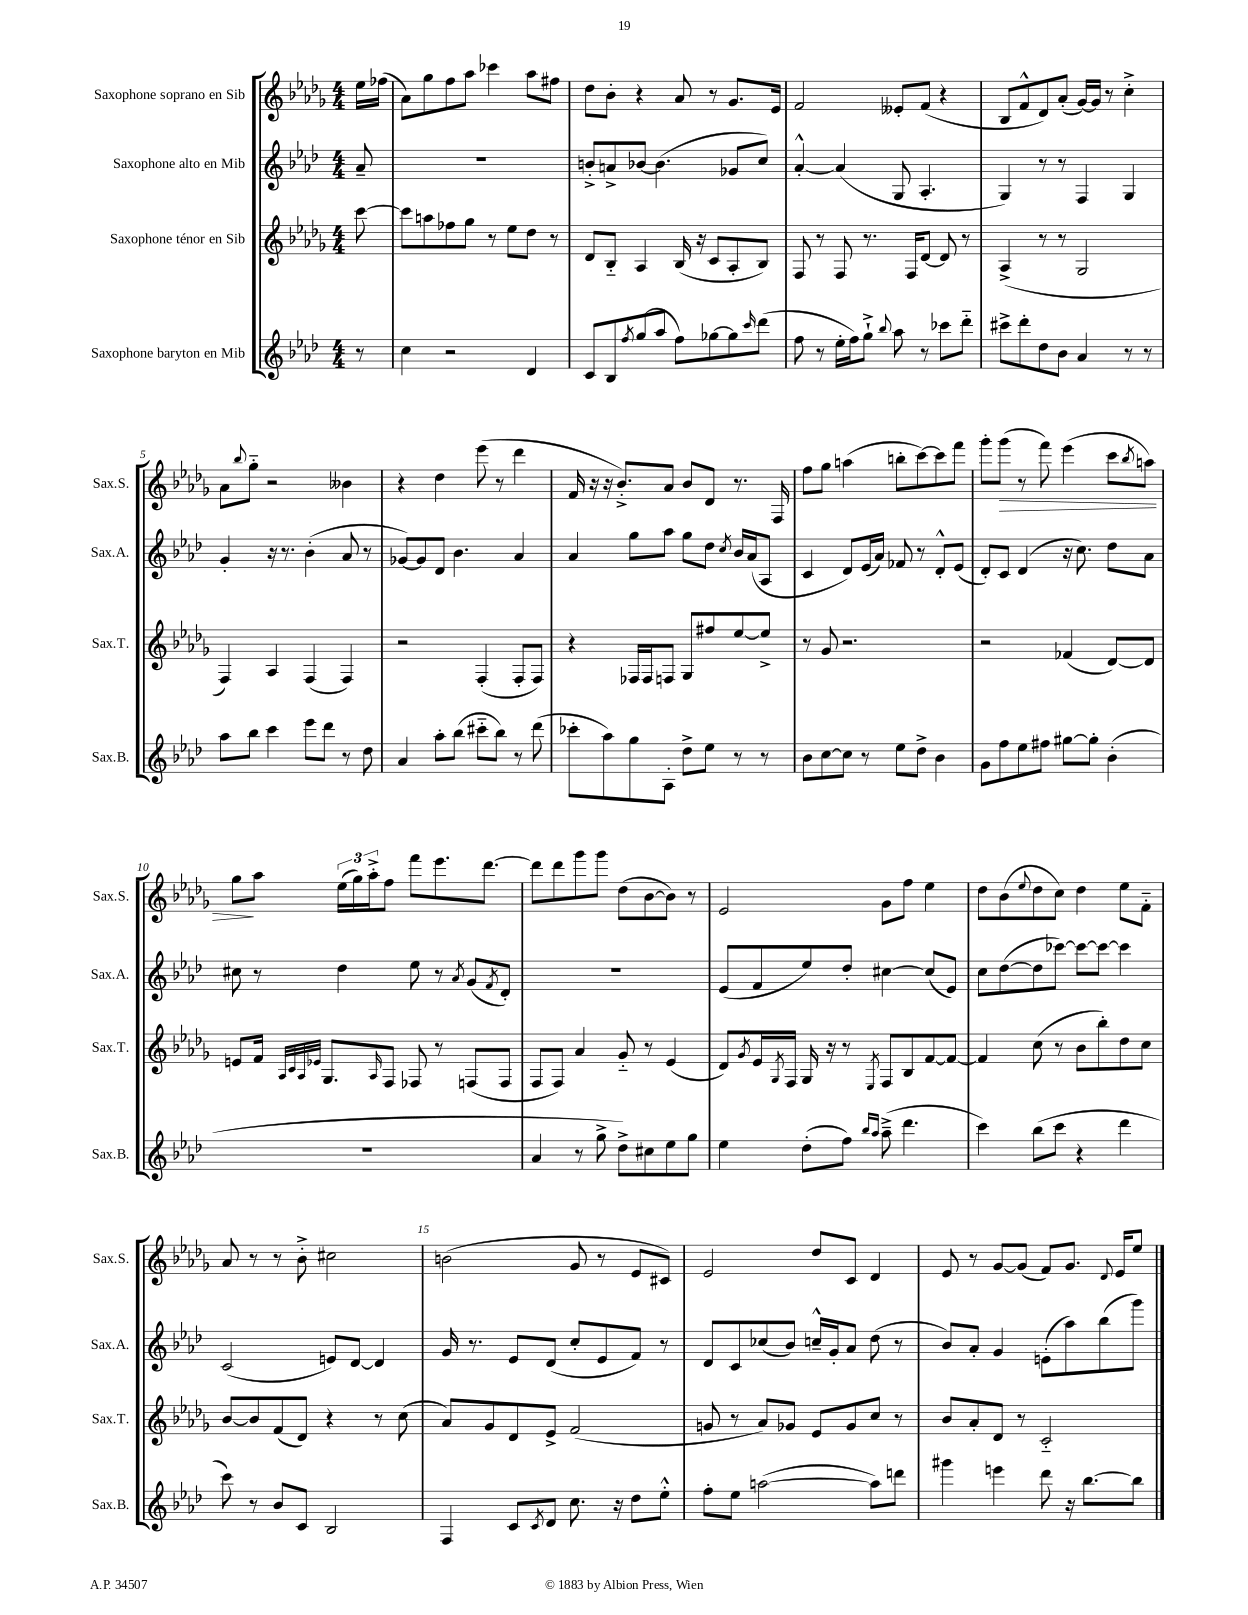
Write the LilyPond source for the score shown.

<<
\new StaffGroup <<
\new Staff = "s0" \with { instrumentName = "Saxophone soprano en Sib" shortInstrumentName = "Sax.S." } {
    \clef treble \key des \major \numericTimeSignature \time 4/4 \partial 8
    ees''16 fes''16( |
    aes'8) ges''8 f''8 aes''8 ces'''4 aes''8 fis''8 |
    des''8 bes'8-. r4 aes'8 r8 ges'8. ees'16 |
    f'2 eeses'8-. f'8( r4 |
    bes8 f'8-^ des'8) aes'8-.( ges'16~) ges'16 r8 c''4-.-> |
    aes'8 \appoggiatura { bes''8 } ges''8-_ r2 beses'4 |
    r4 des''4 ees'''8( r8 des'''4 |
    f'16 r16 r16 bes'8.-.->) aes'8 bes'8 des'8 r8. f16 |
    f''8 ges''8 a''4( b''8-. c'''8~) c'''8 f'''8 |
    ges'''8-. ges'''8\>( r8 f'''8) ees'''4( c'''8 \acciaccatura { bes''8 } a''8) |
    ges''8\! aes''8 \tuplet 3/2 { ees''16( ges''16) aes''16-.-> } f''8 f'''8 ees'''8. des'''8.~ |
    des'''8 des'''8 ges'''8 ges'''8 des''8( bes'8~ bes'8) r8 |
    ees'2 ges'8 f''8 ees''4 |
    des''8 bes'8( \appoggiatura { ees''8 } des''8 c''8) des''4 ees''8 f'8-_ |
    aes'8 r8 r8 bes'8-.-> cis''2 |
    b'2( ges'8 r8 ees'8 cis'8) |
    ees'2 des''8 c'8 des'4 |
    ees'8 r8 ges'8~ ges'8( f'8) ges'8. \appoggiatura { des'8 } ees'16 ees''8 \bar "|." |
}
\new Staff = "s1" \with { instrumentName = "Saxophone alto en Mib" shortInstrumentName = "Sax.A." } {
    \clef treble \key aes \major \numericTimeSignature \time 4/4 \partial 8
    aes'8-- |
    R1 |
    b'8-.-> a'8-> bes'8~ bes'4.( ges'8 c''8) |
    aes'4~-.-^ aes'4( g8 aes4.-. |
    g4) r8 r8 f4 g4 |
    g'4-. r16 r8. bes'4-.( aes'8 r8 |
    ges'8~) ges'8 des'8 bes'4. aes'4 |
    aes'4 g''8 aes''8 g''8 des''8 \acciaccatura { c''8 } bes'16 aes'16( aes8 |
    c'4 des'8) ees'16( aes'16) fes'8 r8 des'8-.-^ ees'8( |
    des'8-.) c'8 des'4( r16 c''8.) des''8 aes'8 |
    cis''8 r8 des''4 ees''8 r8 \acciaccatura { aes'8 } g'8( \acciaccatura { f'8 } des'8-.) |
    R1 |
    ees'8( f'8 ees''8) des''8-. cis''4~ cis''8( ees'8) |
    c''8 des''8~( des''8 ces'''8~) ces'''8~ ces'''8~ ces'''4 |
    c'2( e'8) des'8~ des'4 |
    g'16 r8. ees'8 des'8( c''8-. ees'8 f'8) r8 |
    des'8 c'8 ces''8( bes'8) c''16---^ g'16-. aes'8 des''8( r8 |
    bes'8) aes'8-. g'4 e'8-.( aes''8) bes''8( g'''8) \bar "|." |
}
\new Staff = "s2" \with { instrumentName = "Saxophone ténor en Sib" shortInstrumentName = "Sax.T." } {
    \clef treble \key des \major \numericTimeSignature \time 4/4 \partial 8
    c'''8~ |
    c'''8 a''8 fes''8 ges''8 r8 ees''8 des''8 r8 |
    des'8 bes8-_ aes4 bes16( r16 c'8 aes8-. bes8) |
    f8 r8 f8 r8. f16 des'8~ des'8 r8 |
    aes4->( r8 r8 ges2 |
    f4) aes4 f4( f4) |
    r2 f4-.( f8-. f8) |
    r4 fes16 fes16 f8 ges8 fis''8 ees''8~ ees''8-> |
    r8 ges'8 r2. |
    r2 fes'4( des'8~) des'8 |
    e'8 f'16 \grace { aes32 c'32 aes32 ees'32 } ges8. \grace { aes16 } f8 fes8 r8 f8( f8 |
    f8 f8) aes'4 ges'8-_ r8 ees'4( |
    des'8) \acciaccatura { ges'8 } ees'16 \acciaccatura { ges8 } f16 ges16 r16 r8 \acciaccatura { ees8 } f8 bes8 f'8~ f'8~ |
    f'4 c''8( r8 bes'8 bes''8-.) des''8 c''8 |
    bes'8~ bes'8 f'8( des'8) r4 r8 c''8( |
    aes'8) ges'8 des'8 ees'8-> f'2( |
    g'8 r8 aes'8) ges'8 ees'8 ges'8 c''8 r8 |
    bes'8 aes'8-. des'8 r8 c'2-_ \bar "|." |
}
\new Staff = "s3" \with { instrumentName = "Saxophone baryton en Mib" shortInstrumentName = "Sax.B." } {
    \clef treble \key aes \major \numericTimeSignature \time 4/4 \partial 8
    r8 |
    c''4 r2 des'4 |
    c'8 bes8 \acciaccatura { f''8 } g''8( aes''8 f''8) ges''8~ ges''8 \grace { c'''16 } des'''8( |
    f''8 r8 ees''16-. f''16) g''8-!-> \appoggiatura { bes''8 } aes''8 r8 ces'''8 des'''8-_ |
    cis'''8-> des'''8-. des''8 bes'8 aes'4 r8 r8 |
    aes''8 bes''8 c'''4 ees'''8 des'''8 r8 des''8 |
    aes'4 aes''8-. bes''8( cis'''8-_ bes''8) r8 des'''8( |
    ces'''8-. aes''8) g''8 aes8-. des''8-> ees''8 r8 r8 |
    bes'8 c''8~ c''8 r8 ees''8 des''8-> bes'4 |
    g'8 f''8 ees''8 fis''8 gis''8~ gis''8-. bes'4-.( |
    R1 |
    aes'4 r8 g''8-> des''8->) cis''8 ees''8 g''8 |
    ees''4 des''8-.( f''8) \grace { bes''16 aes''16 } aes''8--->( des'''4. |
    c'''4) bes''8( c'''8 r4 des'''4 |
    c'''8) r8 bes'8 c'8 bes2 |
    f4 c'8 \acciaccatura { c'8 } des'8 c''8. r16 des''8 ees''8-.-^ |
    f''8-. ees''8 a''2~( a''8) d'''8 |
    gis'''4 e'''4 des'''8 r16 bes''8.~ bes''8 \bar "|." |
}
>>
>>
\layout { \context { \Score \override BarNumber.break-visibility = ##(#f #t #t) barNumberVisibility = #(every-nth-bar-number-visible 5) } }
